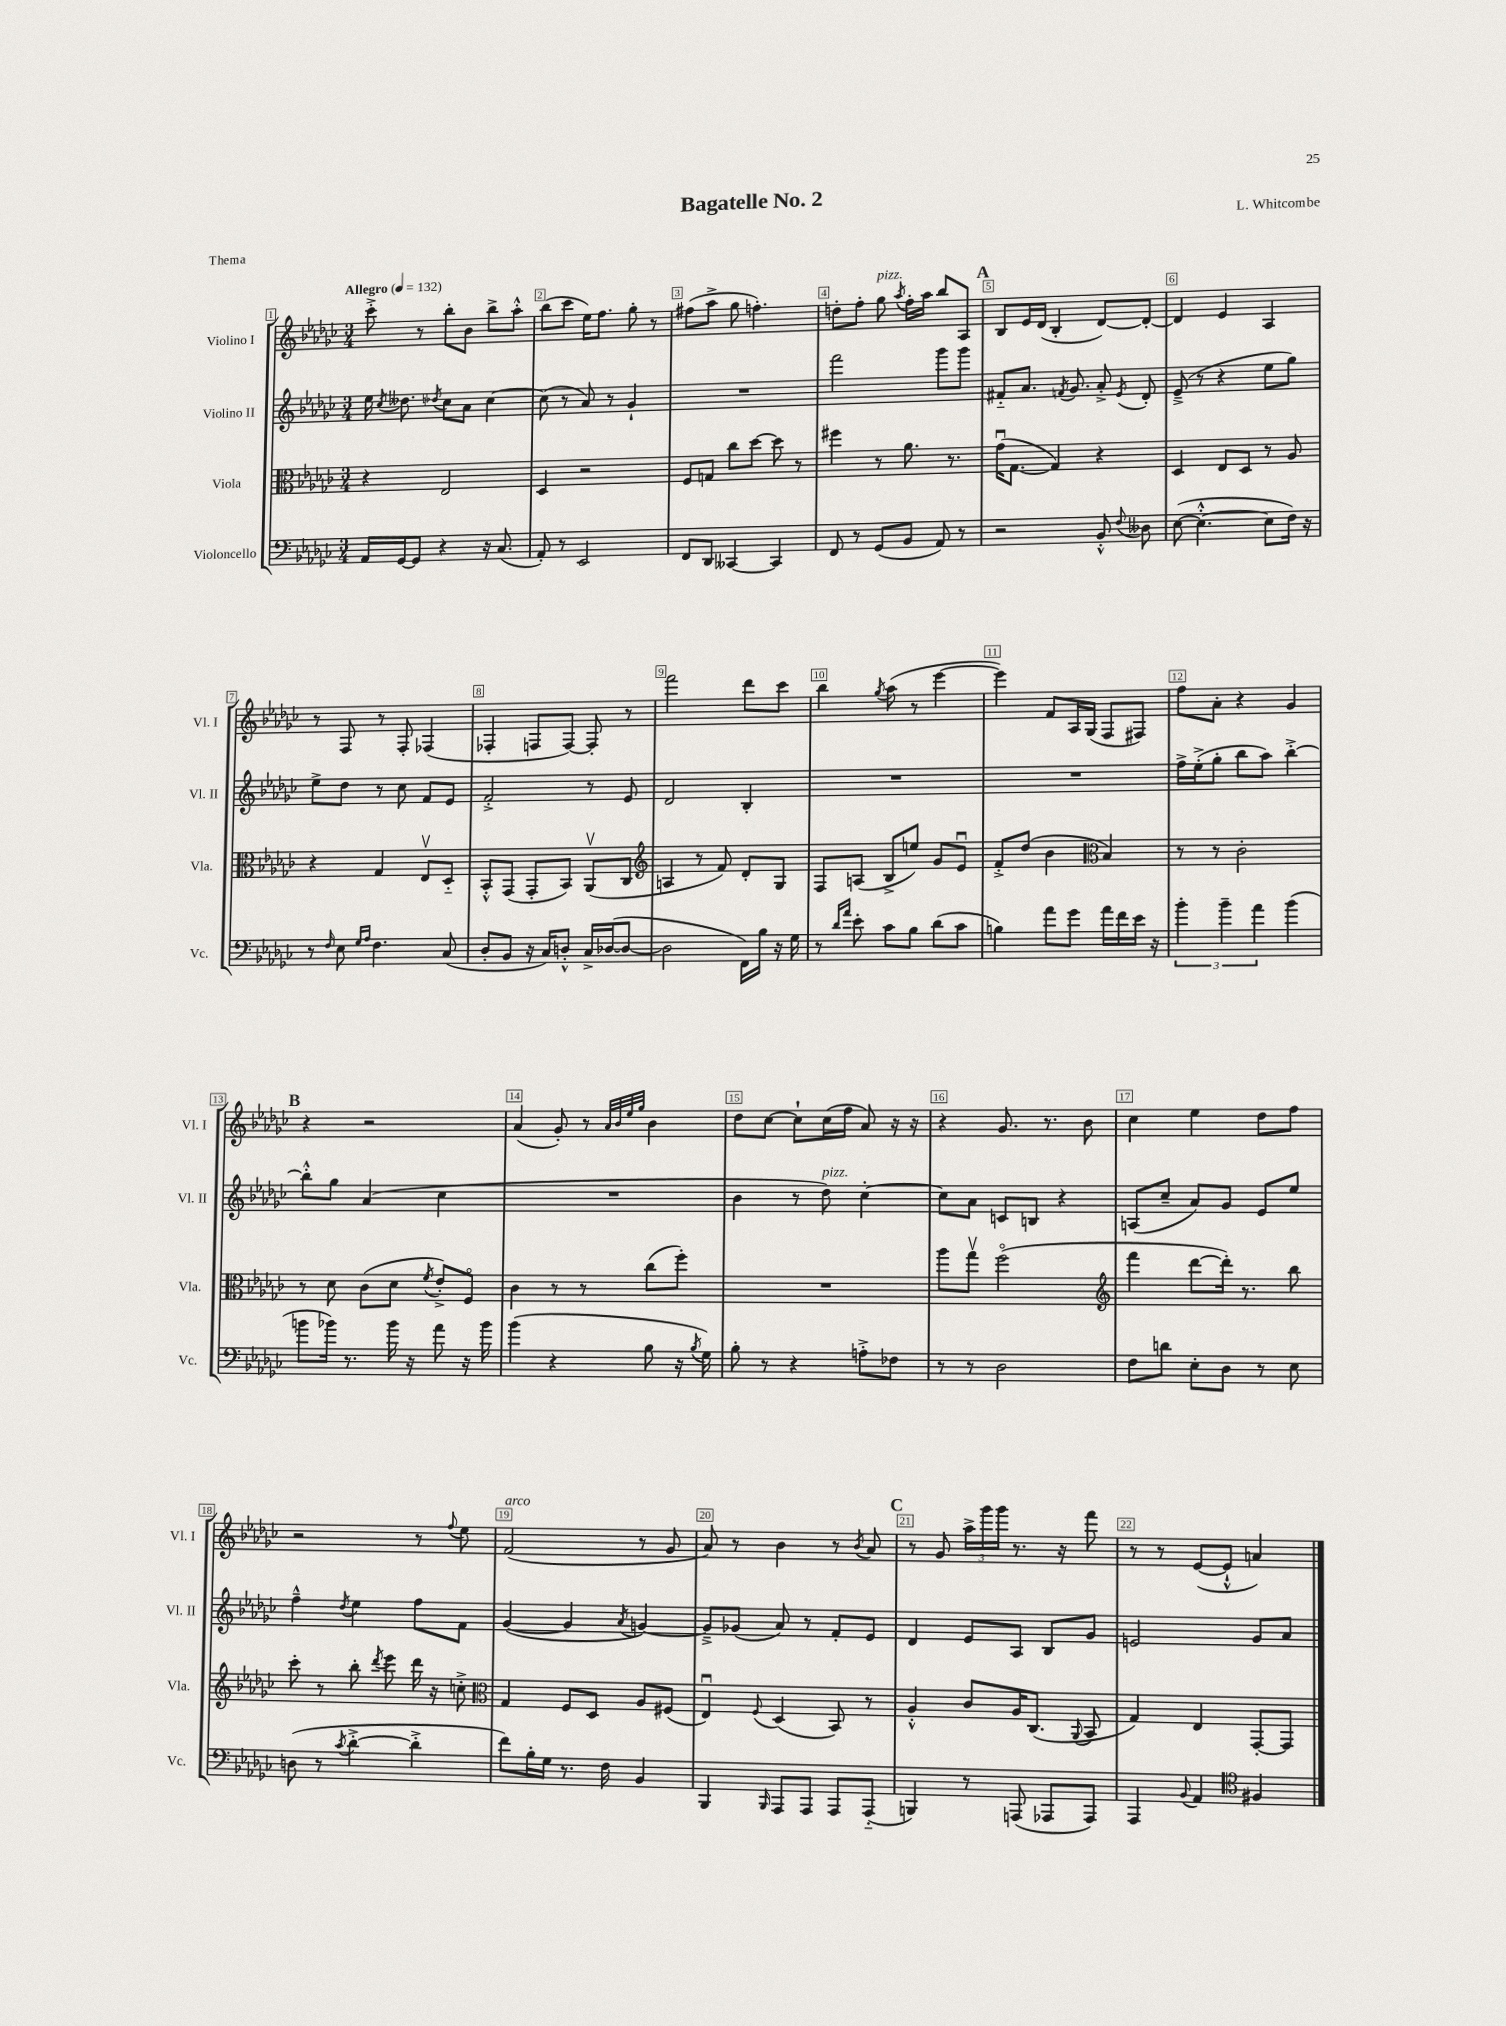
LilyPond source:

\header { title = "Bagatelle No. 2" composer = "L. Whitcombe" piece = "Thema" }
<<
\new StaffGroup <<
\new Staff = "s0" \with { instrumentName = "Violino I" shortInstrumentName = "Vl. I" } {
    \clef treble \key ges \major \numericTimeSignature \time 3/4 \tempo "Allegro" 4 = 132
    \autoBeamOff ces'''8-.-> r8 bes''8[-. bes'8] bes''8[-> aes''8]-.-^ |
    bes''8[( ces'''8] ees''16[) f''8.] ges''8-. r8 |
    fis''8[( aes''8]-> ges''8 f''4.-.) |
    d''8[-. f''8]-. ges''8^\markup { \italic "pizz." } \acciaccatura { aes''8 } f''16[-. aes''16] bes''8[ aes8] |
    \mark \markup { \bold "A" } bes8[ ees'16 des'16]( bes4-. des'8[~) des'8]~-. |
    des'4 ees'4 aes4 |
    r8 f8 r8 f8-. fes4( |
    fes4-. f8[ f8]~) f8-. r8 |
    f'''2 des'''8[ ces'''8] |
    bes''4 \acciaccatura { ges''8 } aes''8( r8 ees'''4~ |
    ees'''4) f'8[ aes16 ges16]( f8[ fis8]) |
    f''8[ aes'8]-. r4 ges'4 |
    \mark \markup { \bold "B" } r4 r2 |
    aes'4( ges'8-.) r8 \grace { aes'32[ bes'32 ees''32 ges''32] } bes'4 |
    des''8[ ces''8]~ ces''8[-! ces''16( f''16] aes'8) r16 r16 |
    r4 ges'8. r8. bes'8 |
    ces''4 ees''4 des''8[ f''8] |
    r2 r8 \appoggiatura { f''8 } ees''8 |
    f'2^\markup { \italic "arco" }( r8 ges'8 |
    aes'8) r8 bes'4 r8 \acciaccatura { bes'8 } aes'8 |
    \mark \markup { \bold "C" } r8 ges'8 \tuplet 3/2 { aes''16[-> ges'''16 ges'''16] } r8. r16 f'''8 |
    r8 r8 ees'8[~( ees'8]-!-^ a'4) \bar "|." |
}
\new Staff = "s1" \with { instrumentName = "Violino II" shortInstrumentName = "Vl. II" } {
    \clef treble \key ges \major \numericTimeSignature \time 3/4
    \autoBeamOff ees''16 \acciaccatura { ces''8 } deses''8. \acciaccatura { des''8 } ces''8[ aes'8] ces''4~ |
    ces''8( r8 aes'8) r8 ges'4-! |
    R2. |
    f'''2 ges'''8[ ges'''8] |
    \mark \markup { \bold "A" } fis'8[-_ aes'8.] \acciaccatura { f'8 } ges'8. aes'8-.-> \acciaccatura { ees'8 } des'8-. |
    ees'8--->( r8 r4 ees''8[ ges''8]) |
    ees''8[-> des''8] r8 ces''8 f'8[ ees'8] |
    f'2-.-> r8 ees'8 |
    des'2 bes4-. |
    R2. |
    R2. |
    f''16[-> ees''16-.->( ges''8]-. bes''8[ aes''8]) bes''4~-.-> |
    \mark \markup { \bold "B" } bes''8[-.-^ ges''8] aes'4( ces''4 |
    R2. |
    bes'4 r8 des''8^\markup { \italic "pizz." }) ces''4~-. |
    ces''8[ aes'8] c'8[ b8] r4 |
    a8[( ces''8]-- aes'8[) ges'8] ees'8[ ees''8] |
    f''4---^ \acciaccatura { des''8 } ees''4 f''8[ f'8] |
    ges'4~( ges'4 \acciaccatura { aes'8 } g'4~) |
    g'8[---> ges'8]( aes'8) r8 f'8[-. ees'8] |
    \mark \markup { \bold "C" } des'4 ees'8[ aes8] bes8[ ges'8] |
    e'2 ges'8[ aes'8] \bar "|." |
}
\new Staff = "s2" \with { instrumentName = "Viola" shortInstrumentName = "Vla." } {
    \clef alto \key ges \major \numericTimeSignature \time 3/4
    \autoBeamOff r4 ees2 |
    des4 r2 |
    f8[ g8] ces''8[ des''8]~ des''8 r8 |
    fis''4 r8 aes'8. r8. |
    \mark \markup { \bold "A" } ges'16[\downbow( ges8.]~ ges4) r4 |
    des4 ees8[ des8] r8 aes8 |
    r4 ges4 ees8[\upbow des8]-_ |
    bes,8[-.-^ ges,8]( ges,8[-. bes,8]) aes,8[\upbow( ces8] |
    \clef treble a4 r8 f'8) des'8[-. ges8] |
    f8[ a8]( bes8[-> e''8]) ges'8[ ees'8]\downbow |
    f'8[-.-> des''8]( bes'4 \clef alto bes4) |
    r8 r8 ces'2-. |
    \mark \markup { \bold "B" } r8 des'8 ces'8[( des'8] \acciaccatura { f'8 } ees'8[-.->) f8]\flageolet |
    ces'4 r8 r8 ces''8[( f''8]-.) |
    R2. |
    aes''8[ ges''8]\upbow f''2\flageolet( |
    \clef treble f'''4 des'''8[~ des'''16]-.) r8. bes''8 |
    ces'''8-. r8 bes''8-. \acciaccatura { des'''8 } ees'''8 des'''16 r16 c''8-.-> |
    \clef alto ges4 f8[ des8] aes8[ fis8]( |
    ees4\downbow) \appoggiatura { f8 } des4( bes,8) r8 |
    \mark \markup { \bold "C" } aes4-.-^ ces'8[ aes16 ces8.]( \appoggiatura { aes,8 } bes,8 |
    ges4) ees4 ges,8[~-. ges,8] \bar "|." |
}
\new Staff = "s3" \with { instrumentName = "Violoncello" shortInstrumentName = "Vc." } {
    \clef bass \key ges \major \numericTimeSignature \time 3/4
    \autoBeamOff aes,16[ ges,16~ ges,8] r4 r16 ces8.( |
    aes,8-.) r8 ees,2 |
    f,8[ des,8] ceses,4~ ceses,4 |
    f,8 r8 ges,8[( bes,8] aes,8) r8 |
    \mark \markup { \bold "A" } r2 bes,8-.-^ \appoggiatura { f8 } deses8 |
    ees8~( ees4.~-.-^ ees8[ f16]) r16 |
    r8 \grace { f16 } ees8 \grace { ges16[ aes16] } f4. ces8( |
    des8[-. bes,8] r16 ces16[) d8]-.-^ ces16[-> des16~( des8]~ |
    des2 f,16[) bes16] r16 ges16 |
    r8 \grace { des'16[ aes'16] } ees'8-. ces'8[ bes8] des'8[( ces'8] |
    b4) aes'8[ ges'8] aes'16[ f'16 ees'16] r16 |
    \tuplet 3/2 { bes'4-. bes'4-- aes'4 } bes'4( |
    \mark \markup { \bold "B" } b'8[ bes'16]) r8. bes'16 r16 aes'8 r16 bes'16 |
    bes'4( r4 bes8 r16 \acciaccatura { bes8 } ges16) |
    bes8-. r8 r4 a8[-.-> fes8] |
    r8 r8 des2 |
    f8[ d'8] ees8[-. des8] r8 ees8 |
    d8( r8 \acciaccatura { ces'8 } des'4~-.-> des'4-.-> |
    f'8[) bes16-. ges16] r8. f16 bes,4 |
    bes,,4 \grace { bes,,16 } aes,,8[ aes,,8] aes,,8[ aes,,8]-_( |
    \mark \markup { \bold "C" } b,,4) r8 a,,8( aes,,8[ aes,,8]) |
    aes,,4 \appoggiatura { bes,8 } aes,4 \clef tenor fis4 \bar "|." |
}
>>
>>
\layout { \context { \Score \override BarNumber.break-visibility = ##(#f #t #t) barNumberVisibility = #all-bar-numbers-visible \override BarNumber.stencil = #(make-stencil-boxer 0.1 0.3 ly:text-interface::print) } }
